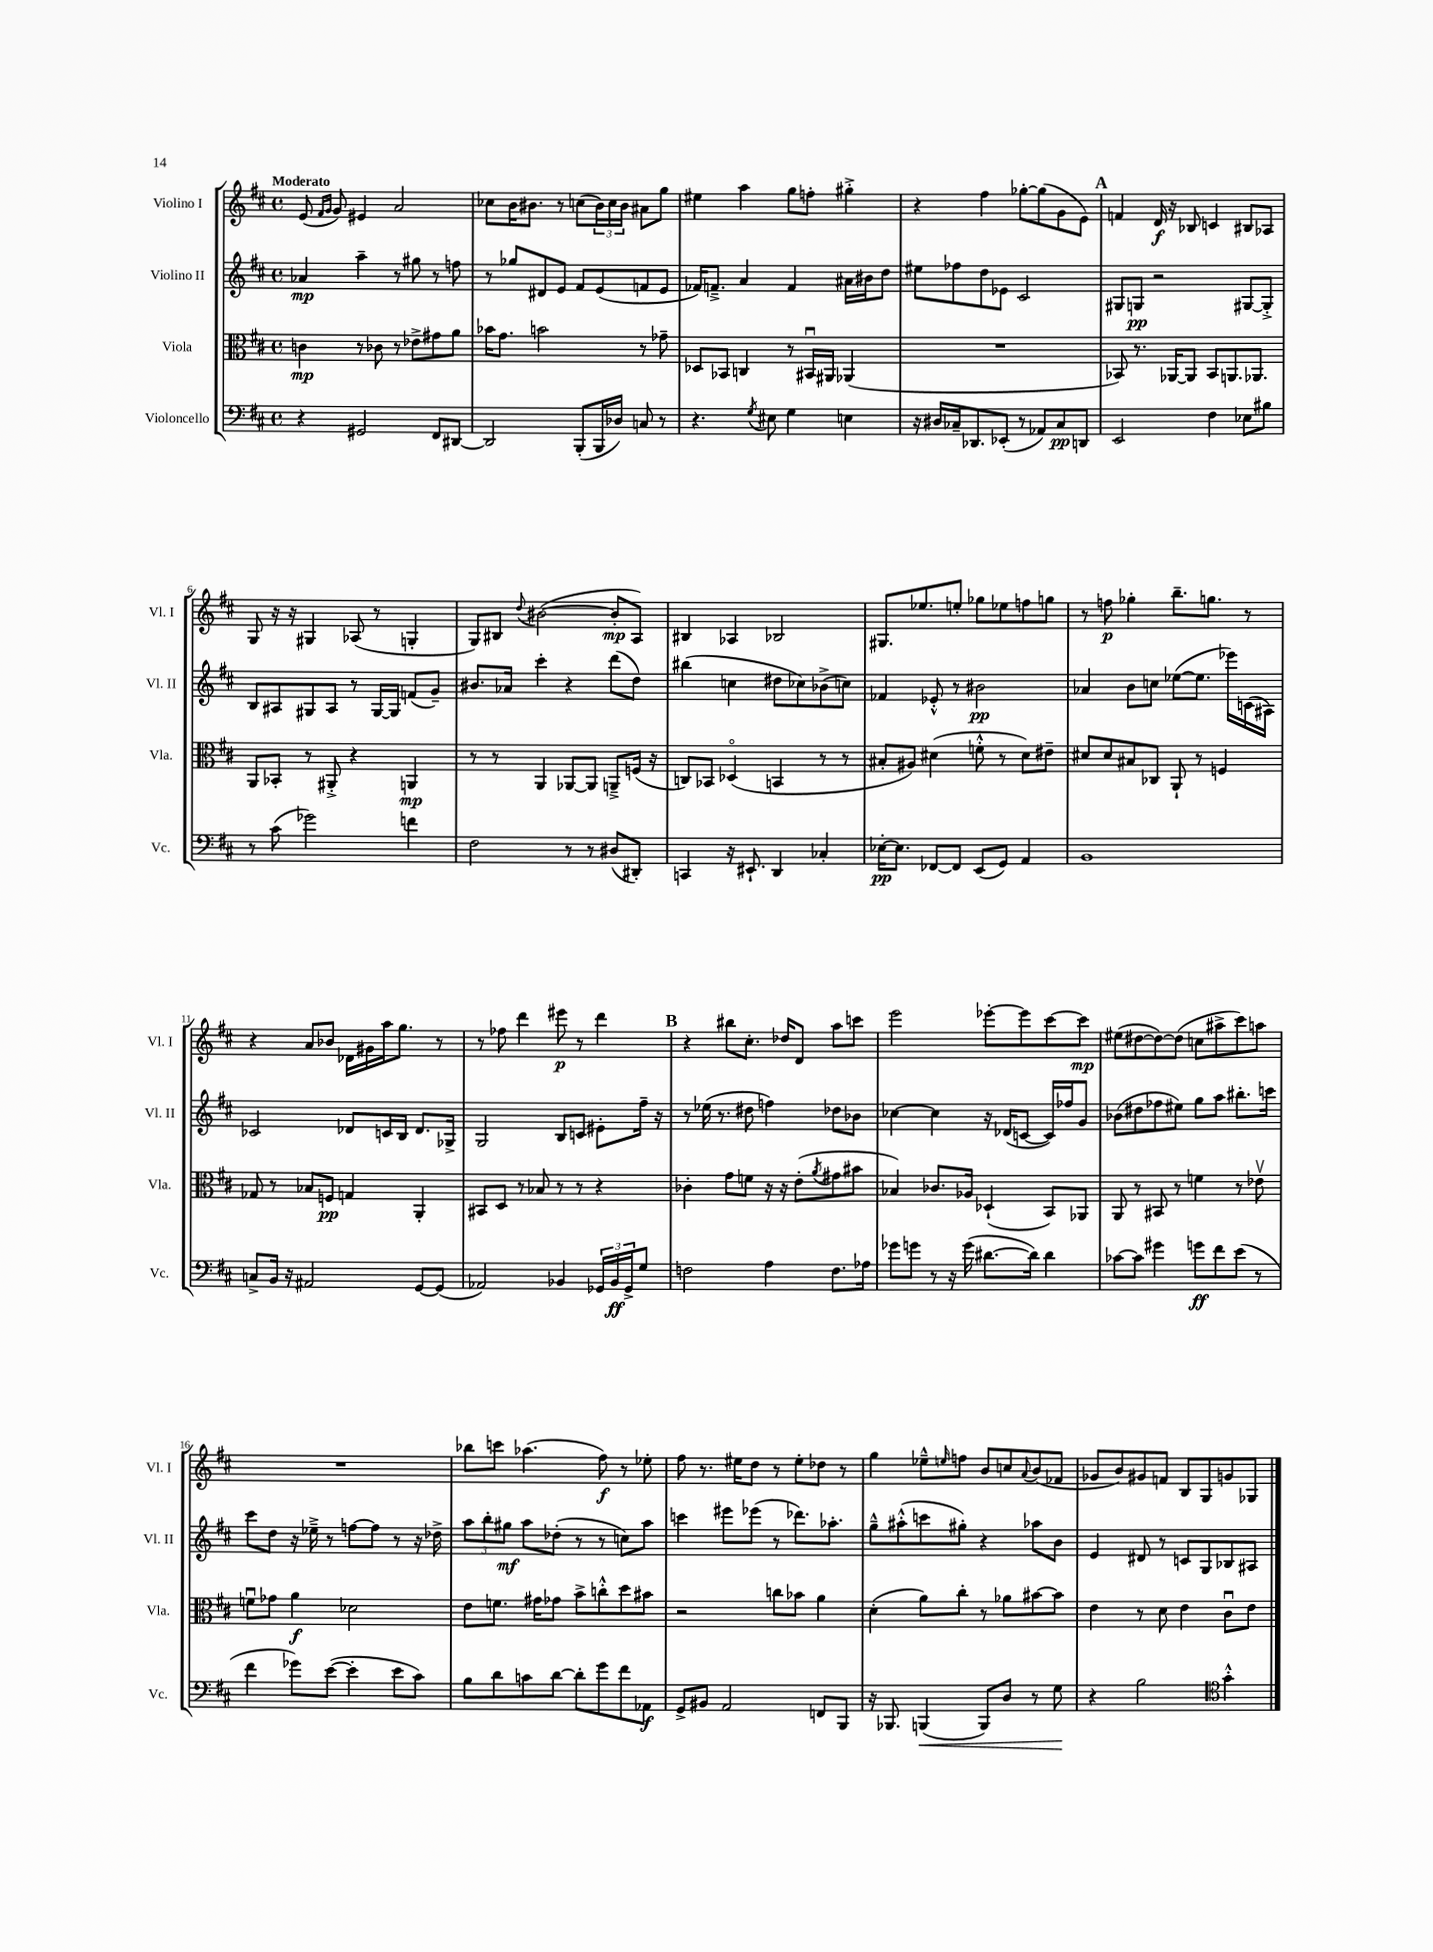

**kern	**kern	**kern	**kern
*staff4	*staff3	*staff2	*staff1
*clefF4	*clefC3	*clefG2	*clefG2
*k[f#c#]	*k[f#c#]	*k[f#c#]	*k[f#c#]
*M4/4	*M4/4	*M4/4	*M4/4
*met(c)	*met(c)	*met(c)	*met(c)
4r	4c	4a-	(8e
.	.	.	16qqf#
.	.	.	16qqg
.	.	.	8g)
2GG#	8r	4aa~	4e#
.	8c-	.	.
.	8r	8r	2a
.	8e-^	8gg#	.
8FF#	8g#	8r	.
[8DD#	8a	8ff	.
=	=	=	=
2DD#]	16b-	8r	8cc-
.	8.g	.	.
.	.	8gg-	16b
.	.	.	8.b#
.	2b	8d#	.
.	.	8e	8r
(8BBB'	.	8f#	(8cc
16BBB	.	(8e	24b#)
.	.	.	24cc
16D-)	.	.	.
.	.	.	24b#
8C	8r	8f	8a#
8r	8g-~	8e	8gg
=	=	=	=
4.r	8D-	16f-)	4ee#
.	.	8.f~^	.
.	8BB-	.	.
.	4C	4a	4aa
8qG	.	.	.
8E#	.	.	.
4G	8r	4f	8gg
.	16BB#u	.	8ff'
.	16AA#	.	.
4E	(4AA-	16a#	4gg#'^
.	.	16b#	.
.	.	8dd	.
=	=	=	=
16r	1r	8ee#	4r
16D#	.	.	.
16C-~	.	8ff-	.
8.DD-	.	.	.
.	.	8dd	4ff#
(8EE-'	.	8e-	.
8r	.	2c#	[8gg-'
8AA-)	.	.	(8gg-]
8C-	.	.	8g
8DD	.	.	8e)
=	=	=	=
2EE	8BB-)	8G#	4f
.	8.r	8G	.
.	.	2r	16d
.	[16AA-	.	16r
.	8AA-]	.	8B-
4F#	8BB-	.	4c
.	8.AA	.	.
8E-	.	[8G#	8B#
.	8.AA-	.	.
8B#	.	8G#'^]	8A-
=	=	=	=
8r	8AA	8B	8G
(8c#	8BB-'	8A#	16r
.	.	.	16r
2g-)	8r	8G#	4G#
.	8AA#'^	8A#	.
.	4r	8r	(8A-
.	.	[16G#	8r
.	.	16G#]	.
4f	4AA	(8f	4G'
.	.	8g~)	.
=	=	=	=
2F#	8r	8.b#	8G)
.	8r	.	8B#
.	.	16a-	.
.	.	.	8qqdd
.	4AA	4ccc#'	([2b#
8r	[8AA-	4r	.
8r	8AA-]	.	.
(8D#	8AA~^	(8ddd	8b#']
8DD#')	(16F	8dd)	8A)
.	16r	.	.
=	=	=	=
4CC	8C)	(4bb#	4B#
.	8BB-	.	.
16r	(4D-o	4cc	4A-
8.EE#`	.	.	.
4DD	4BB	8dd#	2B-
.	.	8cc-)	.
4C-'	8r	(8b-^	.
.	8r	8cc)	.
=	=	=	=
[16E-'	8B#'	4f-	8.G#
8.E-]	.	.	.
.	8A#)	.	.
.	.	.	8.ee-
[8FF-	(4d#	8e-'^^	.
8FF-]	.	8r	8ee'
(8EE	8f'^^	2b#	8gg-
8GG)	8r	.	8ee-
4AA	8d#)	.	8ff
.	8e#~	.	8gg
=	=	=	=
1BB	8d#	4a-	8r
.	8d#	.	8ff
.	8B#	8b	4gg-'
.	8C-	8cc	.
.	8AA`	([8ee-	8.bb~
.	8r	8.ee-]	.
.	.	.	8.gg
.	4F	.	.
.	.	16eee-)	.
.	.	(16c	8r
.	.	16A#)	.
=	=	=	=
8C^	8G-	2c-	4r
16BB	8r	.	.
16r	.	.	.
2AA#	8B-	.	8a
.	8F	.	8b-
.	4G	8d-	16d-
.	.	.	16g#
.	.	16c	16aa
.	.	16B	8.gg
[8GG	4AA'	8.d-	.
(8GG]	.	.	8r
.	.	16G-^	.
=	=	=	=
2AA-)	8BB#	2G	8r
.	8D	.	8ff-
.	8r	.	4ddd
.	8B-	.	.
4BB-	8r	8B	8eee#
.	8r	8c	8r
24GG-	4r	8e#'	4ddd
24BB-	.	.	.
24GG-^	.	.	.
8G	.	16ff#~	.
.	.	16r	.
=	=	=	=
2F	4c-'	8r	4r
.	.	(16ee-	.
.	.	8.r	.
.	8g	.	8bb#
.	8f	8dd#	8.cc#'
4A	16r	4ff)	.
.	16r	.	16dd-
.	(8e'	.	8d
.	8qa	.	.
8.F	8g#	8dd-	8aa
.	8b#	8b-	8ccc
16A-	.	.	.
=	=	=	=
8g-	4B-)	[4cc-	2eee
8g	.	.	.
8r	8.c-	4cc-]	.
16r	.	.	.
(16g	16A-	.	.
[8.d#	(4D-`	16r	[8eee-'
.	.	(16d-	.
.	.	[8c	8eee-]
16d#])	.	.	.
4d#	8BB)	16c])	[8ccc#
.	.	16ff-	.
.	8AA-	8g	8ccc#]
=	=	=	=
[8c-	8AA	(8b-	(8ee#
8c-]	8r	8dd#	[8dd#
4g#	8BB#	8ff-	8dd#_)
.	8r	8ee#)	(8dd#]
8g	4f	8gg	8cc
8f#	.	8aa	8aa#^
(8e	8r	8.bb#'	8ccc#)
8r	8e-v	.	8aa
.	.	16ccc	.
=	=	=	=
4f#	8fu	8ccc#	1r
.	8g-	8dd	.
8g-)	4a	16r	.
.	.	16ee-~^	.
([8e	.	8r	.
4e']	2d-	[8ff	.
.	.	8ff]	.
8e	.	8r	.
8c#)	.	16r	.
.	.	16dd-^	.
=	=	=	=
8B	8e	12aa	8bb-
.	.	12bb'	.
8d	8.f	.	8ccc
.	.	12gg#	.
8c	.	8aa	(4.aa-
.	16g#	.	.
[8d	8g-	(8dd-'	.
8d']	8b^	8r	.
8g	8cc'^^	8r	8ff#)
8f#	8dd	8cc)	8r
8AA-	8b#	8aa	8ee-'
=	=	=	=
8GG^	2r	4ccc	8ff#
8BB#	.	.	8.r
2AA	.	8eee#	.
.	.	.	16ee#
.	.	(8eee-	8dd
.	8cc	8r	8r
.	8b-	8.ddd-)	8ee#'
8FF	4a	.	8dd-
.	.	8.aa-'	.
8BBB	.	.	8r
=	=	=	=
16r	(4d'	8gg~^^	4gg
8.BBB-	.	.	.
.	.	(8aa#'^^	.
(4BBB	8a)	8ccc	8ee-~^^
.	.	.	16qqee
.	8cc#'	8gg#')	8ff
8BBB)	8r	4r	8b
8D	8a-	.	8cc
.	.	.	8qqa
8r	[8b#	8aa-	(8b
8G	8b#]	8b	8f-
=	=	=	=
4r	4e	4e	8g-
.	.	.	8b)
2B	8r	8d#	8g#
.	8d	8r	8f
.	4e	8c	8B
.	.	8G	8G
*clefC4	*	*	*
4g'^^	8c#u	8B-	8g
.	8e	8A#	8G-
==	==	==	==
*-	*-	*-	*-
